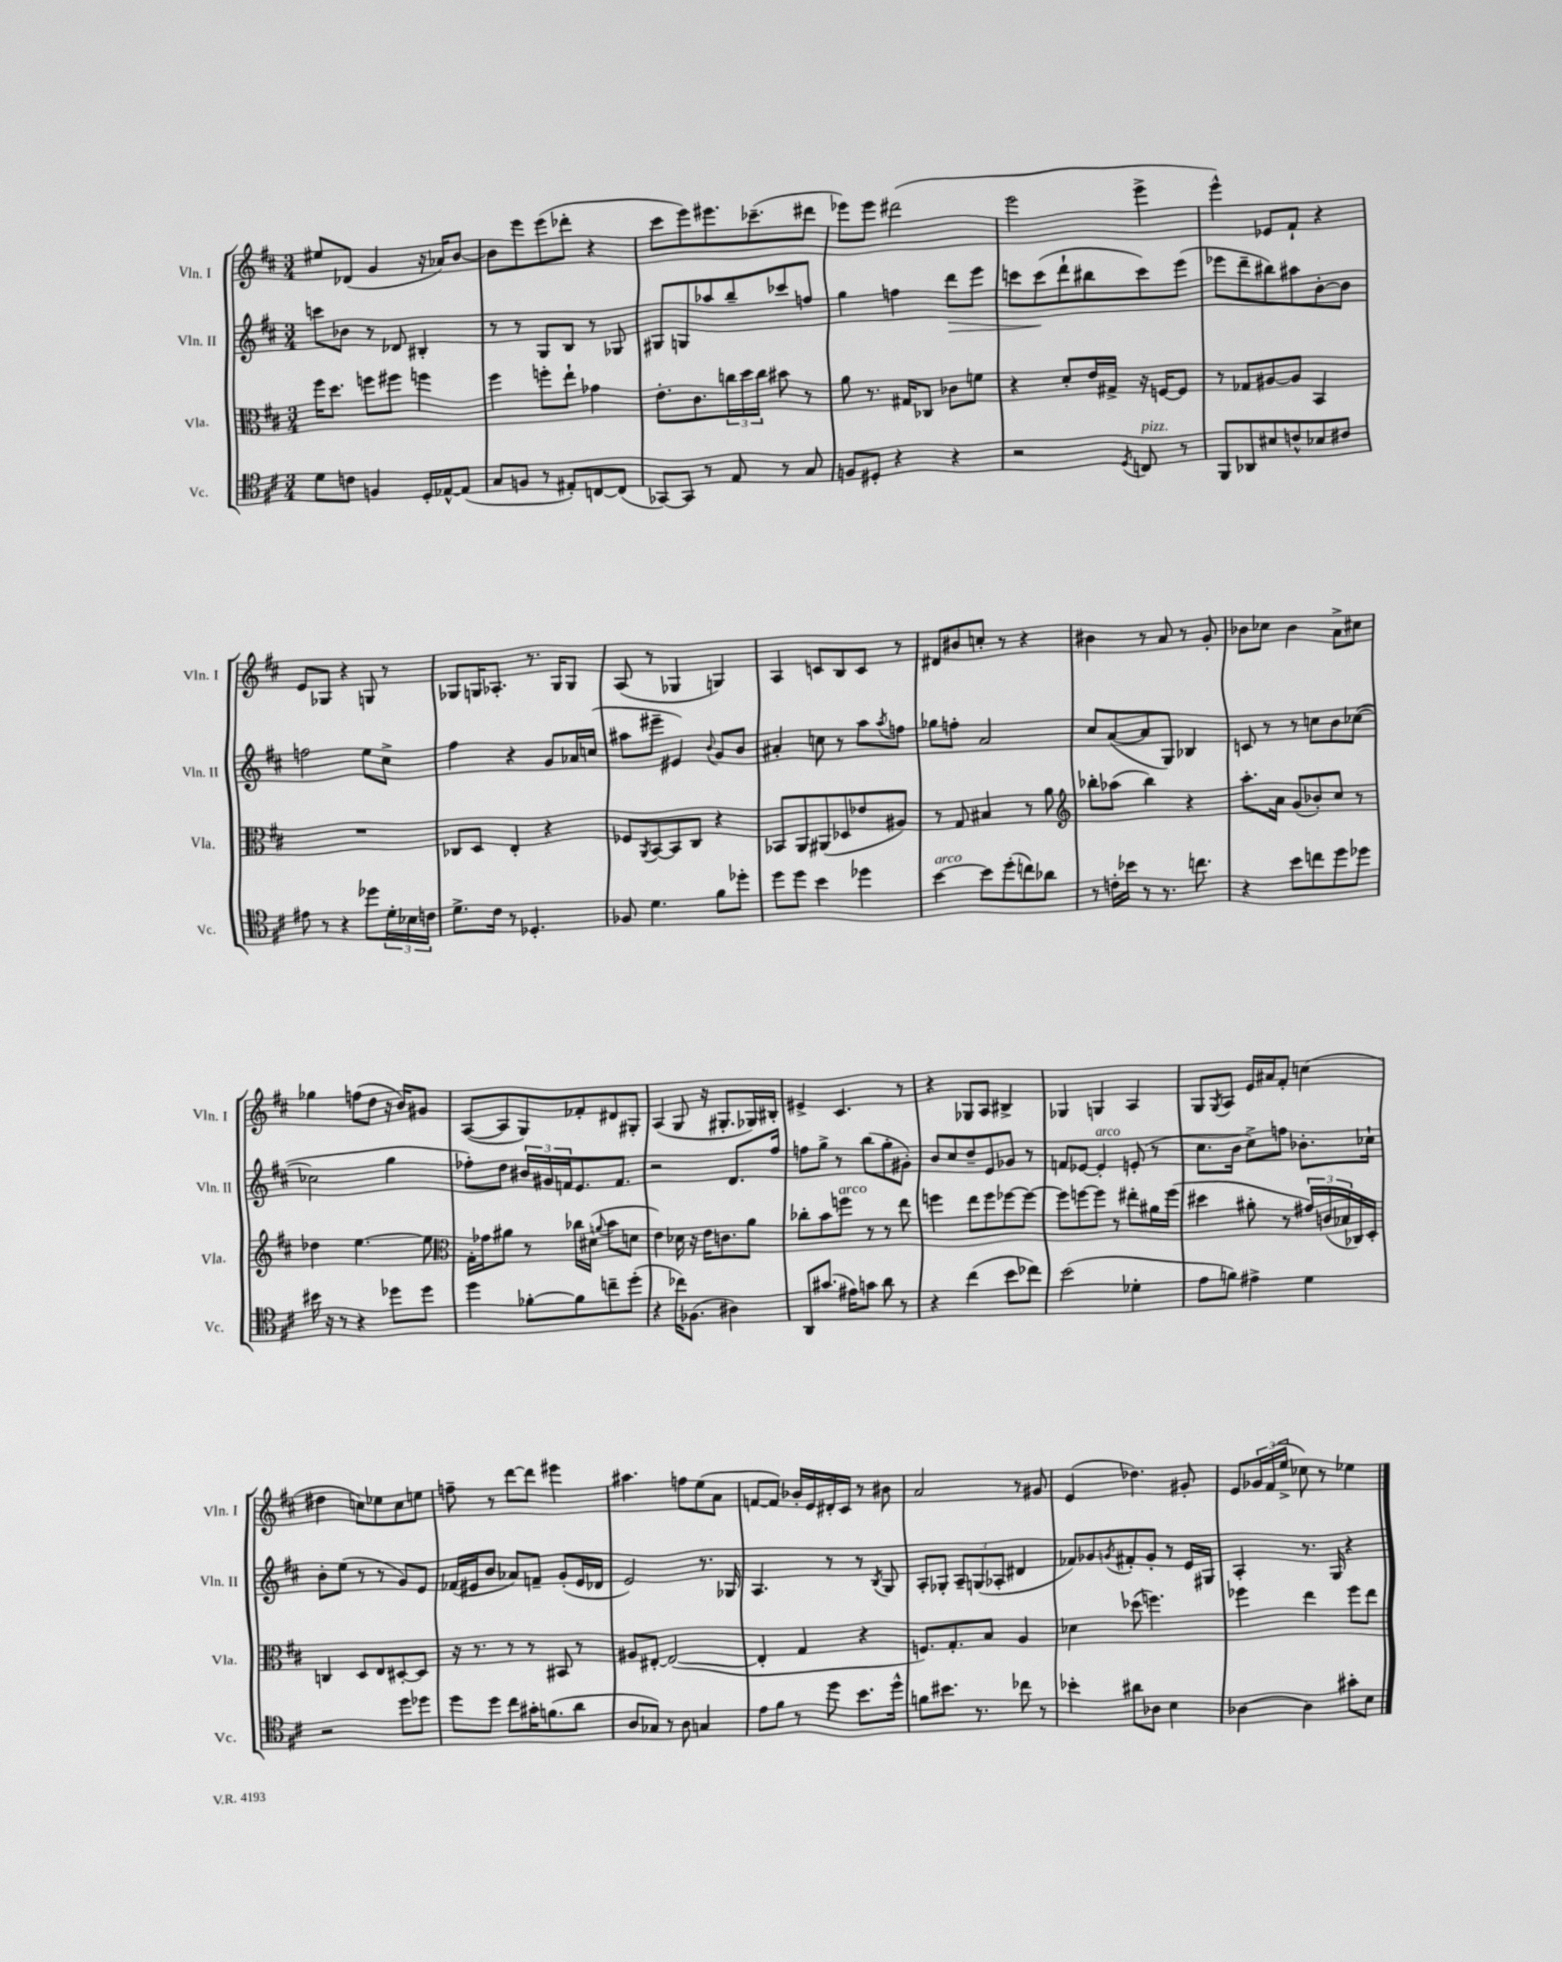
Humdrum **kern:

**kern	**kern	**kern	**kern
*staff4	*staff3	*staff2	*staff1
*clefC4	*clefC3	*clefG2	*clefG2
*k[f#c#]	*k[f#c#]	*k[f#c#]	*k[f#c#]
*M3/4	*M3/4	*M3/4	*M3/4
8d\L	16ff#\LK	8ccc\L	8ee#/L
.	8.dd\J	.	.
8c\J	.	8b-\J	(8d-/J
4F/	8ff\L	8r	4g/
.	8ff#\J	8d-/	.
16D'/LL	4ff\	4B#'/	16r
[16E-^^/J	.	.	16a-/LK)
(8E-/]J	.	.	[8b/J
=	=	=	=
8G/L	4ff#\	8r	8b\]L
8F/J	.	8r	8eee\
8r	8ff'\L	8G/L	(8eee\
8E#'/L)	8ee`\J	8B/J	8ddd-'\J
[8C/	4g-\	8r	4r
(8C/]J	.	8G-/	.
=	=	=	=
[8GG-/L)	8.e'\L	8G#/L	8ccc#\L
8GG-/]J	.	8G/	8eee\)
.	8.c#\	.	.
8r	.	8aa-/	8.eee#\
8E/	24cc\L	8bb~/	.
.	24dd\	.	.
.	.	.	(8.ccc-~\
.	24cc\JJ	.	.
8r	8b#\	8ccc-/	.
8G/	8r	8ff/J	8ddd#\J
=	=	=	=
8F/L	8a\	4gg\	8eee-\L)
8D#'/J	8.r	.	8eee-\J
4r	.	4ff\	(2ddd#\
.	16G#/LK	.	.
.	8C-/J	.	.
4r	8c-\L	8ddd\L	.
.	8f\J	8eee\J	.
=	=	=	=
2r	4r	8ccc\L	2eee\
.	.	(8ccc\	.
.	8d'/L	8ddd`\	.
.	16e/L	8bb#\	.
.	16G#^/JJ	.	.
8qD/	.	.	.
8C/	16r	8ccc\)	4eee^\
.	[16F/LK	.	.
8r	8F/]J	(8eee\J	.
=	=	=	=
8FF#/L	8r	8eee-\L	4eee^^\)
8AA-/	8G-/L	8ddd~\	.
8B#/	[8A#/	8bb#\)	8e-/L
8c^^/	8A#/]J	8aa#\	8f#`/J
8B-/	4BB/	[8b'\	4r
8c#/J	.	8b\]J	.
=	=	=	=
8e#\	2.r	2ff\	8e/L
8r	.	.	8G-/J
4r	.	.	4r
8dd-\L	.	8ee\L	8G/
24d'\L	.	8cc#^\J	8r
24B-\	.	.	.
24c\JJ	.	.	.
=	=	=	=
8.d^\L	8C-/L	4ff#\	8G-/L
.	8D/J	.	16G/K
16c#\Jk	.	.	8.A-'/J
8r	4E'/	4r	.
4.D-'/	.	.	8.r
.	4r	8g/L	.
.	.	.	16G/LK
.	.	16a-/L	8G/J
.	.	(16cc/JJ	.
=	=	=	=
8F-/	8F-/L	8aa#\L	(8A/
.	8qAA/	.	.
4.d\	[8BB/	8eee#~\J	8r
.	8BB/]	4e#/)	4G-/
.	8C#/J	.	.
.	.	8qqb/	.
8f#\L	4r	8g/L	4G/)
8dd-'\J	.	8b/J	.
=	=	=	=
8dd\L	8BB-/L	4a#'/	4A/
8dd\J	8AA/	.	.
4b\	(8AA#/	8cc\	8c/L
.	8D-/	8r	8B/
4dd-\	8e-/	8aa\L	8c/J
.	.	8qaa/	.
.	8A#/J)	8ff\J	8r
=	=	=	=
[4b\	8r	8gg-\L	8d#/L
.	8G/	8ff'\J	8b#/
8b\]L	4B#/	2a/	8cc'/J
(8dd'\	.	.	8r
8cc\)	8r	.	4r
8a-\J	8a\	.	.
=	=	=	=
*	*clefG2	*	*
8r	8bb-'\L	8cc#/L	4b#\
16c'\LL	(8aa-\J	([8a/	.
16b-\JJ	.	.	.
8r	4bb-\)	8a/]	8r
8.r	.	8G/J)	8a/
.	4r	4B-/	8r
8.cc\	.	.	.
.	.	.	8g'/
=	=	=	=
4r	8.aa'\L	8c/	8b-\L
.	.	8r	8cc-\J
.	16a\Jk	.	.
8b\L	(8g/L	8r	4b-\
8cc\	8b-'/)	8cc\L	.
8dd\	8cc#/J	8b\	8a^\L
8dd-\J	8r	([8cc-\J	8cc#\J
=	=	=	=
16b#\	4dd-\	2cc-\]	4gg-\
16r	.	.	.
8r	.	.	.
4r	[4.ee\	.	(8ff\L
.	.	.	8dd\J
8dd-\L	.	4gg\	16r
.	.	.	16b/LK)
8dd-\J	8ee\]	.	8g#/J
=	=	=	=
*	*clefC3	*	*
4dd\	16G'\LL	8ff-'\L)	([8A/L
.	16g-\J	.	.
.	8a#\J	8dd\J	8A/]
[8f-'\L	8r	24b#/LL	8G/)
.	.	24g#/	.
.	.	24f/J	.
8f-\]	16cc-\LL	8.e/	8f-'/
.	(16d#\JJ	.	.
.	8qqa/	.	.
8cc~\	8b\L	.	8d#/
.	.	8.f/J	.
(8dd'\J	8d\J	.	8G#'/J
=	=	=	=
4r	4e\)	2r	(4A/
16cc-\LK)	16d-\	.	8G/
(8.F-\J	16r	.	.
.	16e\LK	.	16r
.	8.c\	.	8.G#'/L
4A#\)	.	8.d/L	.
.	8a\J	.	16G-/L)
.	.	16ff#/Jk	16B#'/JJ
=	=	=	=
8AA/L	8cc-'\L	8ff\L	4e#^/
(8.g#/J	8b\	8gg^\J	.
.	8ff\J	8r	4.c#/
16e#\LK)	.	.	.
8g\J	8r	(8bb\L	.
8a\	8r	8gg'\	.
8r	8ee\	8g#'\J)	8r
=	=	=	=
4r	4ff\	8b/L	4r
.	.	8cc#/	.
(4cc#\	8ee\L	8dd~/	8G-/L
.	8ff\	8e/	8A/J
8b\L	[8ff-\	8g-/J	4B#^/
8cc-\J)	8ff-\_J	8r	.
=	=	=	=
(2b\	8ff-\]L	8f/L	4G-/
.	[8ff\	[8e-/J	.
.	8ff\]J	4e-'/]	4G/
.	8r	.	.
4d-'\	8ee#'\L	(8e'/	4A/
.	16a#\L	8r	.
.	(16ff\JJ	.	.
=	=	=	=
8e\L	4dd#\	8.cc#\L	8G/L
.	.	.	8qG/
8f\J)	.	.	8A/J
.	.	16b\Jk	.
4e#^\	8a#'\	8cc#^\L)	16e/LL
.	.	.	16a#/J
.	8r	8ff\J	8f#'/J
4d\	24g#/LL)	8.b-'\L	(4cc\
.	(24c/	.	.
.	24B-/	.	.
.	16C-/)	.	.
.	16D'/JJ	16cc-`\Jk	.
=	=	=	=
2r	4C/	8b'\L	4dd#\
.	.	(8ee\J	.
.	8D/L	8r	8cc\L)
.	8E/	8r	8ee-\
8dd\L	[8D#'/	8g/L)	8cc\
8dd-\J	8D#/]J	8e/J	8ee\J
=	=	=	=
8dd\L	16r	(16f-/LL	8ff~\
.	8.r	16e#/J	.
8dd\J	.	8b/J	8r
8cc#\L	8r	8a-/L)	[8ddd\L
16g#'\K	8r	8f~/J	8ddd\]J
(8.f\	.	.	.
.	8BB#/	(8g'/L	4eee#\
8a\J	8r	16e#/L	.
.	.	16d-/JJ	.
=	=	=	=
8A/L	8A#/L	2e/)	4.aa#\
8G-/J)	[8E#'/J	.	.
8r	(2E#/_	.	.
8A\	.	.	8ff\L
4G/	.	8.r	(8ee\
.	.	.	8a\J
.	.	16G-/	.
=	=	=	=
8e\L	4E#'/]	4.A/	[8f/L
8f#\J	.	.	8f/]J)
8r	4G/	.	16b-'/LL
.	.	.	16e/
8dd\	.	8r	16d#'/
.	.	.	16c#/JJ
8.b\L	4r	8r	8r
.	.	8qB/	.
.	.	8G/	8b#\
16dd^^\Jk	.	.	.
=	=	=	=
8f\L	8.F/L)	8A'/L	2a/
8.b#\J	.	8G-'/J	.
.	8.G'/	.	.
.	.	12A~/L	.
8.r	.	.	.
.	.	(12G/	.
.	8B/J	.	.
.	.	12A-'/J	.
8cc-\	4A/	4d#/	8r
8r	.	.	8g#/
=	=	=	=
4b-'\	4d-\	8f-/L)	(4e/
.	.	8g-/	.
.	.	8qg/	.
8a#\L	(8dd-\	8f#'/	4.dd-\)
8A-\J	4.ff\)	8g'/J	.
4B\	.	8r	.
.	.	16e/LL	8g#'/
.	.	16G#/JJ	.
=	=	=	=
[4A-\	4ff-\	4A'/	8e/L
.	.	.	24g-/L
.	.	.	(24f#/
.	.	.	24ee^/JJ
4A-\]	4ee\	8.r	8cc-\)
.	.	.	8r
.	.	16G/	.
8g#'\L	8ff-\L	4r	4ee-\
8B\J	8ee\J	.	.
==	==	==	==
*-	*-	*-	*-
